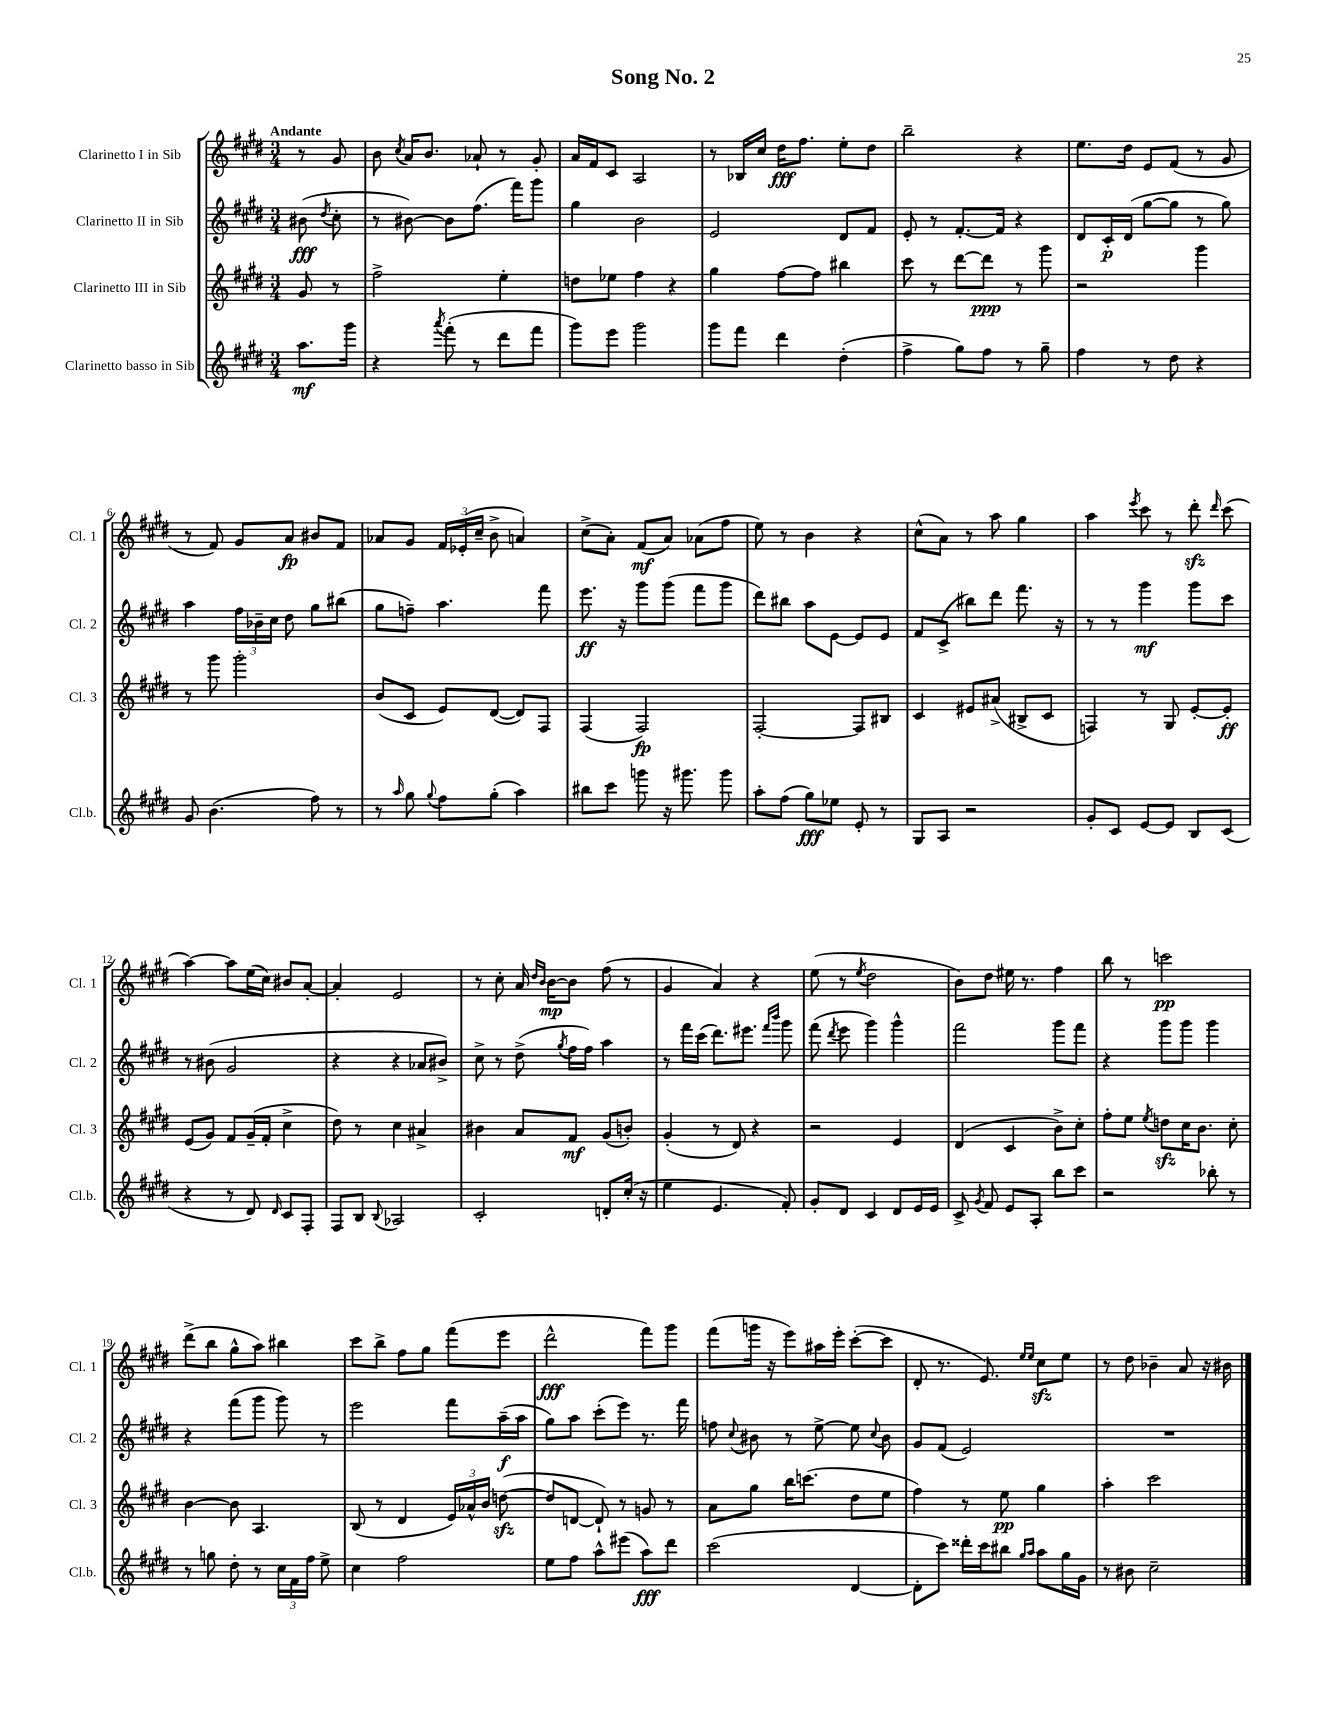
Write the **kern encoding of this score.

**kern	**kern	**kern	**kern
*staff4	*staff3	*staff2	*staff1
*clefG2	*clefG2	*clefG2	*clefG2
*k[f#c#g#d#]	*k[f#c#g#d#]	*k[f#c#g#d#]	*k[f#c#g#d#]
*M3/4	*M3/4	*M3/4	*M3/4
8.aa\L	8g#/	(8b#\	8r
.	.	8qdd#/	.
.	8r	8cc#'\	8g#/
16ggg#\Jk	.	.	.
=	=	=	=
4r	2ff#^\	8r	8b\
.	.	.	8qcc#/
.	.	[8b#\)	16a/LK
.	.	.	8.b/J
8qaaa/	.	.	.
(8fff#'\	.	8b#\]L	.
8r	.	(8.ff#\J	8a-`/
8ddd#\L	4ee'\	.	8r
.	.	16fff#\LK)	.
8fff#\J	.	8ggg#\J	8g#'/
=	=	=	=
8ggg#\L)	8dd\L	4gg#\	16a/LL
.	.	.	16f#/J
8eee\J	8ee-\J	.	8c#/J
2ggg#\	4ff#\	2b\	2A/
.	4r	.	.
=	=	=	=
8ggg#\L	4gg#\	2e/	8r
8fff#\J	.	.	16B-/LL
.	.	.	16cc#/JJ
4ddd#\	[8ff#\L	.	16dd#\LK
.	.	.	8.ff#\J
.	8ff#\]J	.	.
(4dd#'\	4bb#\	8d#/L	8ee'\L
.	.	8f#/J	8dd#\J
=	=	=	=
4ff#^\	8ccc#\	8e'/	2bb~\
.	8r	8r	.
8gg#\L)	[8ddd#\L	[8.f#'/L	.
8ff#\J	8ddd#\]J	.	.
.	.	16f#/]Jk	.
8r	8r	4r	4r
8gg#~\	8ggg#\	.	.
=	=	=	=
4ff#\	2r	8d#/L	8.ee\L
.	.	16c#'/L	.
.	.	(16d#/JJ	16dd#\Jk
8r	.	[8gg#\L	8e/L
8dd#\	.	8gg#\]J	(8f#/J
4r	4ggg#\	8r	8r
.	.	8gg#\)	8g#/
=	=	=	=
8g#/	8r	4aa\	8r
(4.b\	8ggg#\	.	8f#/)
.	2ggg#'\	24ff#\LL	8g#/L
.	.	24b-~\	.
.	.	24cc#\JJ	.
.	.	8dd#\	8a/J
8ff#\)	.	8gg#\L	8b#/L
8r	.	(8bb#\J	8f#/J
=	=	=	=
8r	(8b/L	8gg#\L	8a-/L
16qqaa/	.	.	.
8gg#\	8c#/J	8ff~\J)	8g#/J
8qqgg#/	.	.	.
8ff#\L	8e/L)	4.aa\	24f#/LL
.	.	.	(24e-'/
.	.	.	24cc#~/JJ
(8gg#'\J	([8d#/J	.	8b^\
4aa\)	8d#/]L)	.	4a/)
.	8F#/J	8fff#\	.
=	=	=	=
8bb#\L	(4F#/	8.eee\	(8cc#^\L
8ccc#\J	.	.	8a'\J)
.	.	16r	.
8ggg\	2F#/)	8ggg#\L	(8f#/L
16r	.	(8ggg#\J	8a/J)
8.ggg#\	.	.	.
.	.	8fff#\L	(8a-\L
8ggg#\	.	8ggg#\J	8ff#\J
=	=	=	=
8aa'\L	[2F#'/	8ddd#\L)	8ee\)
(8ff#\J	.	8bb#\J	8r
8gg#\L)	.	8aa\L	4b\
8ee-\J	.	[8e\J	.
8e'/	8F#/]L	8e/]L	4r
8r	8B#/J	8e/J	.
=	=	=	=
8G#/L	4c#/	8f#/L	(8cc#^^\L
8A/J	.	(8c#^/J	8a\J)
2r	8e#/L	8bb#\L)	8r
.	(8a#^/J	8ddd#\J	8aa\
.	8B#^/L	8.fff#\	4gg#\
.	8c#/J	.	.
.	.	16r	.
=	=	=	=
8g#'/L	4F/)	8r	4aa\
8c#/J	.	8r	.
.	.	.	8qeee/
[8e/L	8r	4ggg#\	8ccc#\
8e/]J	8G#/	.	8r
8B/L	[8e'/L	8ggg#\L	8ddd#'\
.	.	.	16qqddd#/
(8c#/J	8e'/]J	8ccc#\J	(8ccc#\
=	=	=	=
4r	(8e/L	8r	[4aa\)
.	8g#/J)	(8b#\	.
8r	8f#/L	2g#/	8aa\]L
8d#/)	(16g#~/L	.	(16ee\L
.	16f#'/JJ	.	16cc#\JJ)
16qqd#/	.	.	.
8c#/L	4cc#^\	.	8b#/L
8F#'/J	.	.	[8a'/J
=	=	=	=
8F#/L	8dd#\)	4r	4a'/]
8B/J	8r	.	.
8qqB/	.	.	.
2A-/	4cc#\	4r	2e/
.	4a#^/	8a-/L	.
.	.	8b#^/J)	.
=	=	=	=
2c#'/	4b#\	8cc#^\	8r
.	.	8r	8cc#'\
.	8a/L	(8dd#^\	16a/
.	.	.	16qqdd#/LL
.	.	.	16qqb/JJ
.	.	.	[16b\LK
.	.	8qgg#/	.
.	8f#/J	16ff#\LL	8b\]J
.	.	16ff#\JJ)	.
8d'/L	(8g#/L	4aa\	(8ff#\
(16cc#'/Jk	8b'/J)	.	8r
16r	.	.	.
=	=	=	=
4ee\	(4g#'/	8r	4g#/
.	.	16fff#\LL	.
.	.	(16ccc#\JJ	.
4.e/	8r	8.ddd#\L)	4a/)
.	8d#/)	.	.
.	.	8.eee#\J	.
.	4r	.	4r
.	.	16qqfff#/LL	.
.	.	16qqbbb/JJ	.
8f#'/)	.	8ggg#\	.
=	=	=	=
8g#'/L	2r	(8fff#\	(8ee\
.	.	8qddd#/	.
8d#/J	.	8eee\	8r
.	.	.	8qee/
4c#/	.	4ggg#\)	2dd#\
8d#/L	4e/	4ggg#^^\	.
16e/L	.	.	.
16e/JJ	.	.	.
=	=	=	=
8c#^/	(4d#/	2fff#\	8b\L)
8qg#/	.	.	.
8f#/	.	.	8dd#\J
8e/L	4c#/	.	16ee#\
.	.	.	8.r
8A'/J	.	.	.
8bb\L	8b^\L)	8ggg#\L	4ff#\
8ccc#\J	8cc#'\J	8fff#\J	.
=	=	=	=
2r	8ff#'\L	4r	8bb\
.	8ee\J	.	8r
.	8qee/	.	.
.	8dd\L	8ggg#\L	2ccc\
.	16cc#\K	8ggg#\J	.
.	8.b\J	.	.
8bb-'\	.	4ggg#\	.
8r	8cc#'\	.	.
=	=	=	=
8r	[4b\	4r	(8ddd#^\L
8gg\	.	.	8bb\J
8dd#'\	8b\]	(8fff#\L	8gg#^^\L
8r	4.A/	8ggg#\J	8aa\J)
24cc#\LL	.	8ggg#\)	4bb#\
24f#\	.	.	.
24ff#\JJ	.	.	.
8ee^\	.	8r	.
=	=	=	=
4cc#\	(8B/	2eee\	8ccc#\L
.	8r	.	8bb^\J
2ff#\	4d#/	.	8ff#\L
.	.	.	8gg#\J
.	24e/LL)	8fff#\L	(8fff#\L
.	24a-^^/	.	.
.	24b/JJ	.	.
.	([8dd\	(16aa~\L	8eee\J
.	.	16aa\JJ	.
=	=	=	=
8ee\L	8dd/]L	8gg#\L)	2ddd#^^\
8ff#\J	[8d/J	8aa\J	.
8aa^^\L	8d`/])	(8ccc#'\L	.
(8eee#\J	8r	8eee\J)	.
8aa\L)	8g/	8.r	8fff#\L)
8ddd#\J	8r	.	8ggg#\J
.	.	16fff#\	.
=	=	=	=
(2ccc#\	8a\L	8ff\	(8fff#\L
.	.	8qqcc#/	.
.	8gg#\J	8b#\	16ggg\Jk
.	.	.	16r
.	16bb\LK	8r	8eee\L)
.	(8.ccc\J	.	.
.	.	[8ee^\	16aa#\L
.	.	.	16eee'\JJ
[4d#/	8dd#\L	8ee\]	([8ccc#'\L
.	.	8qqcc#/	.
.	8ee\J	8b#\	8ccc#\]J
=	=	=	=
8d#'\]L	4ff#\)	8g#/L	8d#'/
8ccc#\J)	.	(8f#/J	8.r
16ddd##'\LL	8r	2e/)	.
16ccc#\J	.	.	8.e/)
8bb#\J	8ee\	.	.
16qqgg#/LL	.	.	16qqee/LL
16qqaa/JJ	.	.	16qqee/JJ
8aa\L	4gg#\	.	8cc#\L
16gg#\L	.	.	8ee\J
16g#\JJ	.	.	.
=	=	=	=
8r	4aa'\	2.r	8r
8b#\	.	.	8dd#\
2cc#~\	2ccc#\	.	4b-~\
.	.	.	8a/
.	.	.	16r
.	.	.	16b#\
==	==	==	==
*-	*-	*-	*-
